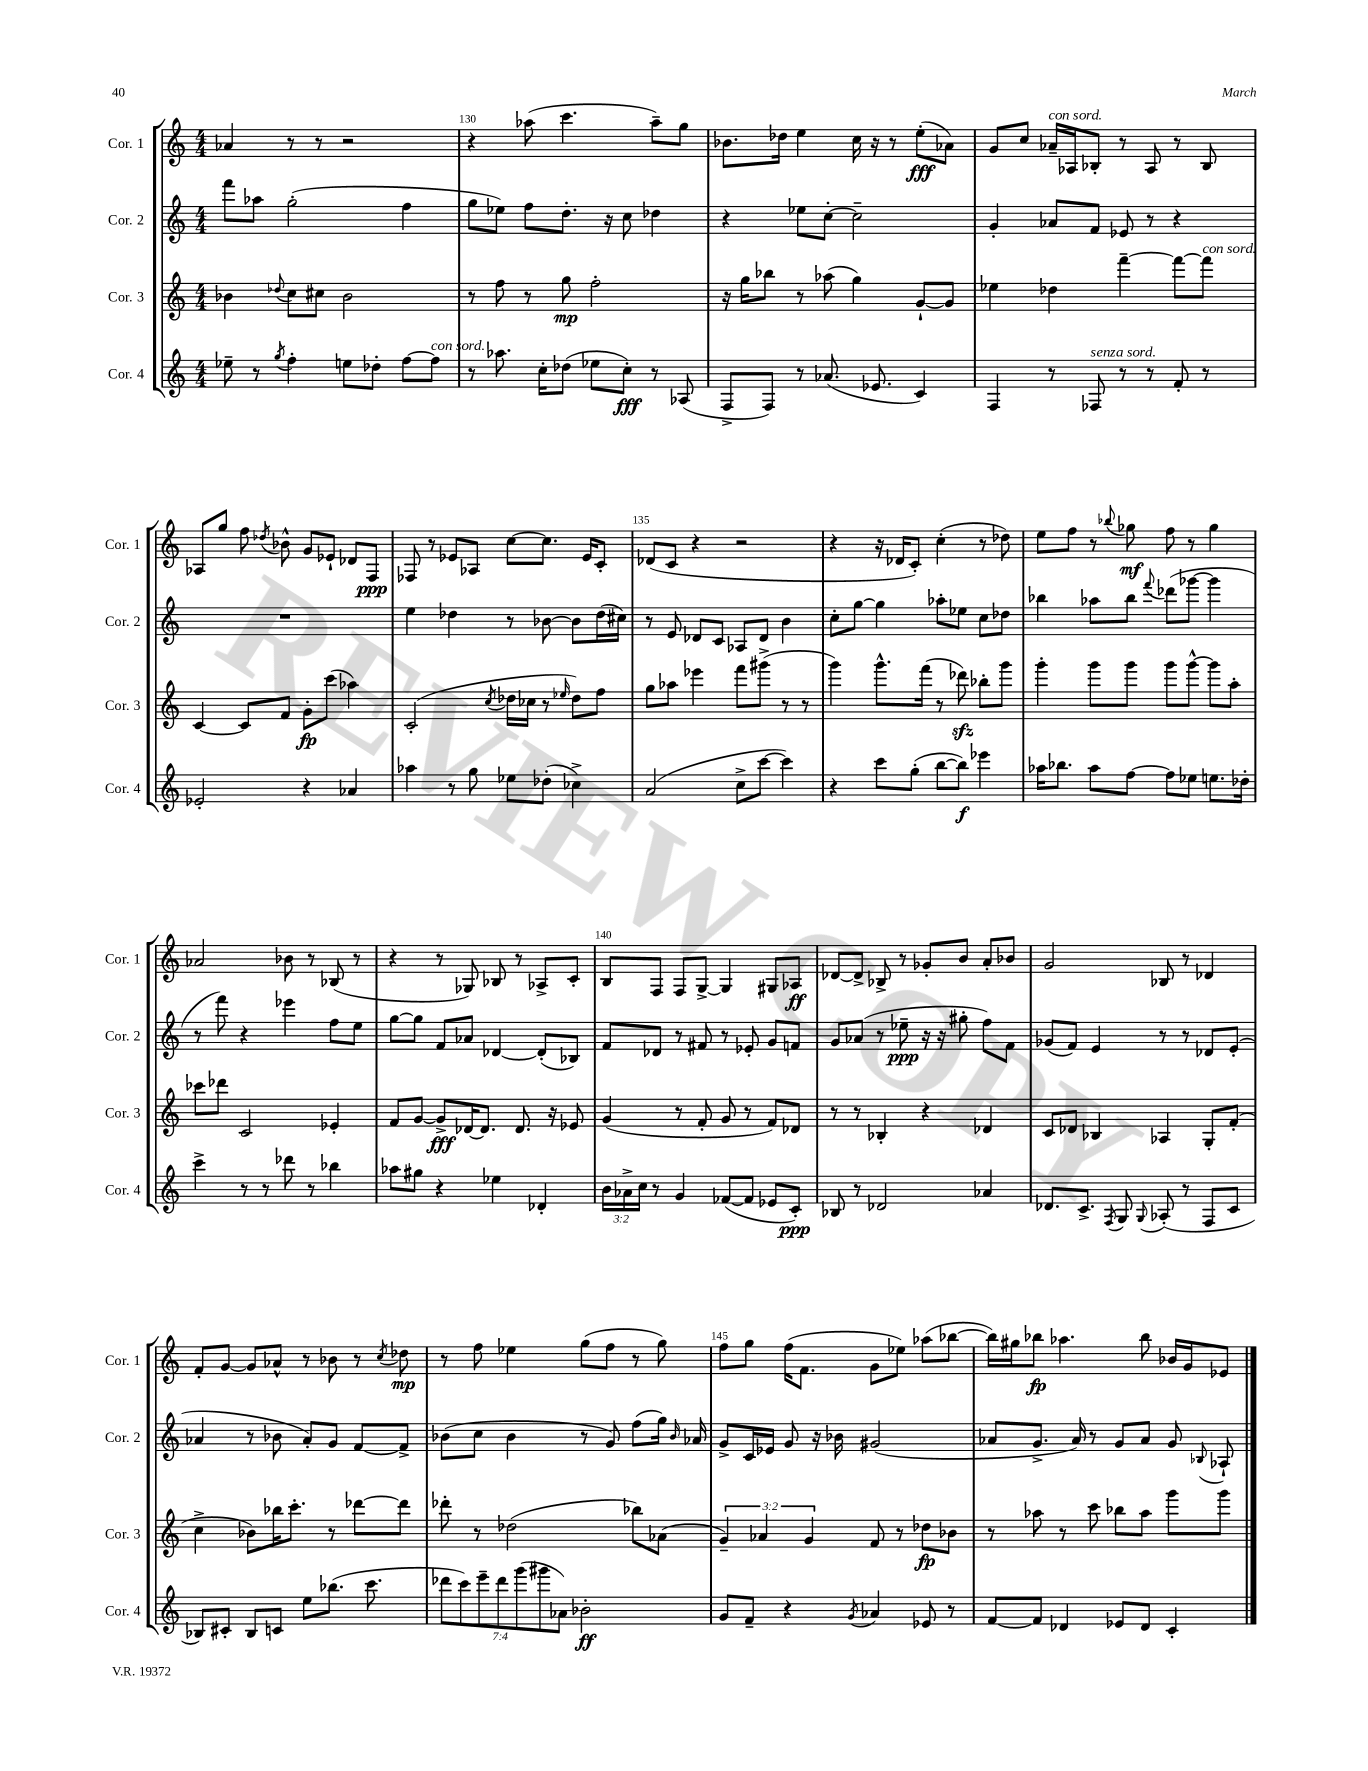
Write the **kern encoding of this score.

**kern	**kern	**kern	**kern
*staff4	*staff3	*staff2	*staff1
*clefG2	*clefG2	*clefG2	*clefG2
*k[]	*k[]	*k[]	*k[]
*M4/4	*M4/4	*M4/4	*M4/4
8ee-~	4b-	8fff	4a-
8r	.	8aa-	.
8qgg	8qqdd-	.	.
4ff'	8cc	(2gg'	8r
.	8cc#	.	8r
8ee	2b-	.	2r
8dd-'	.	.	.
[8ff	.	4ff	.
8ff]	.	.	.
=	=	=	=
8r	8r	8gg	4r
8.aa-	8ff	8ee-)	.
.	8r	8ff	(8aa-
16cc'	.	.	.
(8dd-	8gg	8.dd'	4.ccc
8ee-	2ff'	.	.
.	.	16r	.
8cc')	.	8cc	.
8r	.	4dd-	8aa-~)
(8A-	.	.	8gg
=	=	=	=
8F^	16r	4r	8.b-
.	16gg	.	.
8F)	8bb-	.	.
.	.	.	16dd-
8r	8r	8ee-	4ee
(8.a-	(8aa-	[8cc'	.
.	4gg)	2cc~]	16cc
8.e-	.	.	16r
.	.	.	8r
4c)	[8g`	.	(8ee'
.	8g]	.	8a-)
=	=	=	=
4F	4ee-	4g'	8g
.	.	.	8cc
8r	4dd-	8a-	16a-~
.	.	.	16A-
8F-	.	8f	8B-'
8r	[4fff~	8e-	8r
8r	.	8r	8A-
8f'	8fff_	4r	8r
8r	8fff]	.	8B-
=	=	=	=
2e-'	[4c	1r	8A-
.	.	.	8gg
.	8c]	.	8ff
.	.	.	8qdd-
.	8f	.	8b-^^
4r	8g'	.	8g
.	(8ccc	.	8e-`
4a-	4aa-)	.	8d-
.	.	.	8F
=	=	=	=
4aa-	(2c'	4ee	8F-
.	.	.	8r
8r	.	4dd-	8e-
8gg	.	.	8A-
.	8qcc	.	.
8ee-	16dd-	8r	[8cc
.	16cc-	.	.
(8dd-'	8r	[8b-	8.cc]
.	16qqee-	.	.
4cc-^)	8dd-)	8b-]	.
.	.	.	16e-
.	8ff	(16dd-	8c'
.	.	16cc#)	.
=	=	=	=
(2a	8gg	8r	(8d-
.	8aa-	8e	8c
.	4eee-	8d-	4r
.	.	8c	.
8cc^	8fff	8A-	2r
[8ccc	(8ggg#^	8d-	.
4ccc])	8r	4b	.
.	8r	.	.
=	=	=	=
4r	4ggg)	8cc'	4r
.	.	[8gg	.
8ccc	8.ggg^^	4gg]	16r
.	.	.	16d-
(8gg'	.	.	8c')
.	(16fff	.	.
[8bb	8r	8aa-'	(4cc'
8bb])	8ddd-)	8ee-	.
4eee-	8bb-'	8cc	8r
.	8ggg	8dd-	8dd-)
=	=	=	=
16aa-	4ggg'	4bb-	8ee
8.bb-	.	.	.
.	.	.	8ff
8aa-	8ggg	8aa-	8r
.	.	.	8qqbb-
[8ff	8ggg	8bb-	8gg-
.	.	8qqfff	.
8ff]	8ggg	(8ddd-	8ff
8ee-	[8ggg^^	[8ggg-	8r
8.ee	8ggg]	4ggg-]	4gg-
.	8aa'	.	.
16dd-'	.	.	.
=	=	=	=
4ccc^	8ccc-	8r	2a-
.	8ddd-	8fff)	.
8r	2c	4r	.
8r	.	.	.
8ddd-	.	4eee-	8b-
8r	.	.	8r
4bb-	4e-'	8ff	(8B-
.	.	8ee	8r
=	=	=	=
8aa-	8f	[8gg	4r
8gg#	[8g	8gg]	.
4r	8g^]	8f	8r
.	[16d-	8a-	8G-)
.	8.d-]	.	.
4ee-	.	[4d-	8B-
.	8.d-	.	8r
4d-'	.	(8d-']	8A-^
.	16r	.	.
.	8e-	8B-)	8c'
=	=	=	=
24b	(4g	8f	8B
24a-^	.	.	.
24cc	.	.	.
8r	.	8d-	8F
4g	8r	8r	8F
.	8f'	8f#	[8G^
([8f-	8g	8r	4G]
8f-]	8r	8e-'	.
8e-	8f)	8g	8G#
8c')	8d-	8f	8A-
=	=	=	=
8B-	8r	8g	[8d-
8r	8r	(8a-	8d-^]
2d-	4B-'	8r	8B-^
.	.	8ee-~	8r
.	4r	16r	8g-'
.	.	16r	.
.	.	8gg#'	8b
4a-	4d-	8ff)	8a'
.	.	8f	8b-
=	=	=	=
8.d-	8c	(8g-	2g
.	8d-	8f)	.
8.c^	.	.	.
.	4B-	4e	.
8qF	.	.	.
8G	.	.	.
8qqG	.	.	.
(8A-'	4A-	8r	8B-
8r	.	8r	8r
8F	8G'	8d-	4d-
8c	(8f'	(8e'	.
=	=	=	=
8B-)	4cc^	4a-	8f'
8c#'	.	.	[8g
8B-	8b-)	8r	8g]
8c	16bb-	8b-	8a-^^
.	8.ccc'	.	.
8ee	.	8a-')	8r
(8.bb-	8r	8g	8b-
.	[8ddd-	[8f	8r
8.ccc	.	.	.
.	.	.	8qcc
.	8ddd-]	8f^]	8dd-
=	=	=	=
14ddd-	8ddd-'	(8b-	8r
14ccc)	.	.	.
.	8r	8cc	8ff
14eee~	.	.	.
14ddd-	.	.	.
.	(2dd-	4b-	4ee-
(14ggg	.	.	.
14ggg#	.	.	.
14a-)	.	.	.
2b-'	.	8r	(8gg
.	.	8g)	8ff
.	8bb-)	(8ff	8r
.	(8a-	16gg)	8gg)
.	.	16qqb-	.
.	.	16a-	.
=	=	=	=
8g	6g~)	8g^	8ff
8f~	.	16c	8gg
.	6a-	.	.
.	.	16e-	.
4r	.	8g	(16ff
.	.	.	8.f
.	6g	.	.
.	.	16r	.
.	.	16b-	.
8qg	.	.	.
4a-	8f	(2g#	8g
.	8r	.	8ee-)
8e-	8dd-	.	(8aa-
8r	8b-	.	[8bb-
=	=	=	=
[8f	8r	8a-	16bb-])
.	.	.	16gg#
8f]	8aa-	8.g^	8bb-
4d-	8r	.	4.aa-
.	.	16a-)	.
.	8ccc	8r	.
8e-	8bb-	8g	.
8d-	8aa-	8a-	8bb-
4c'	8ggg	8g	16b-
.	.	.	16g
.	.	8qqB-	.
.	8ggg	8A-`	8e-
==	==	==	==
*-	*-	*-	*-
